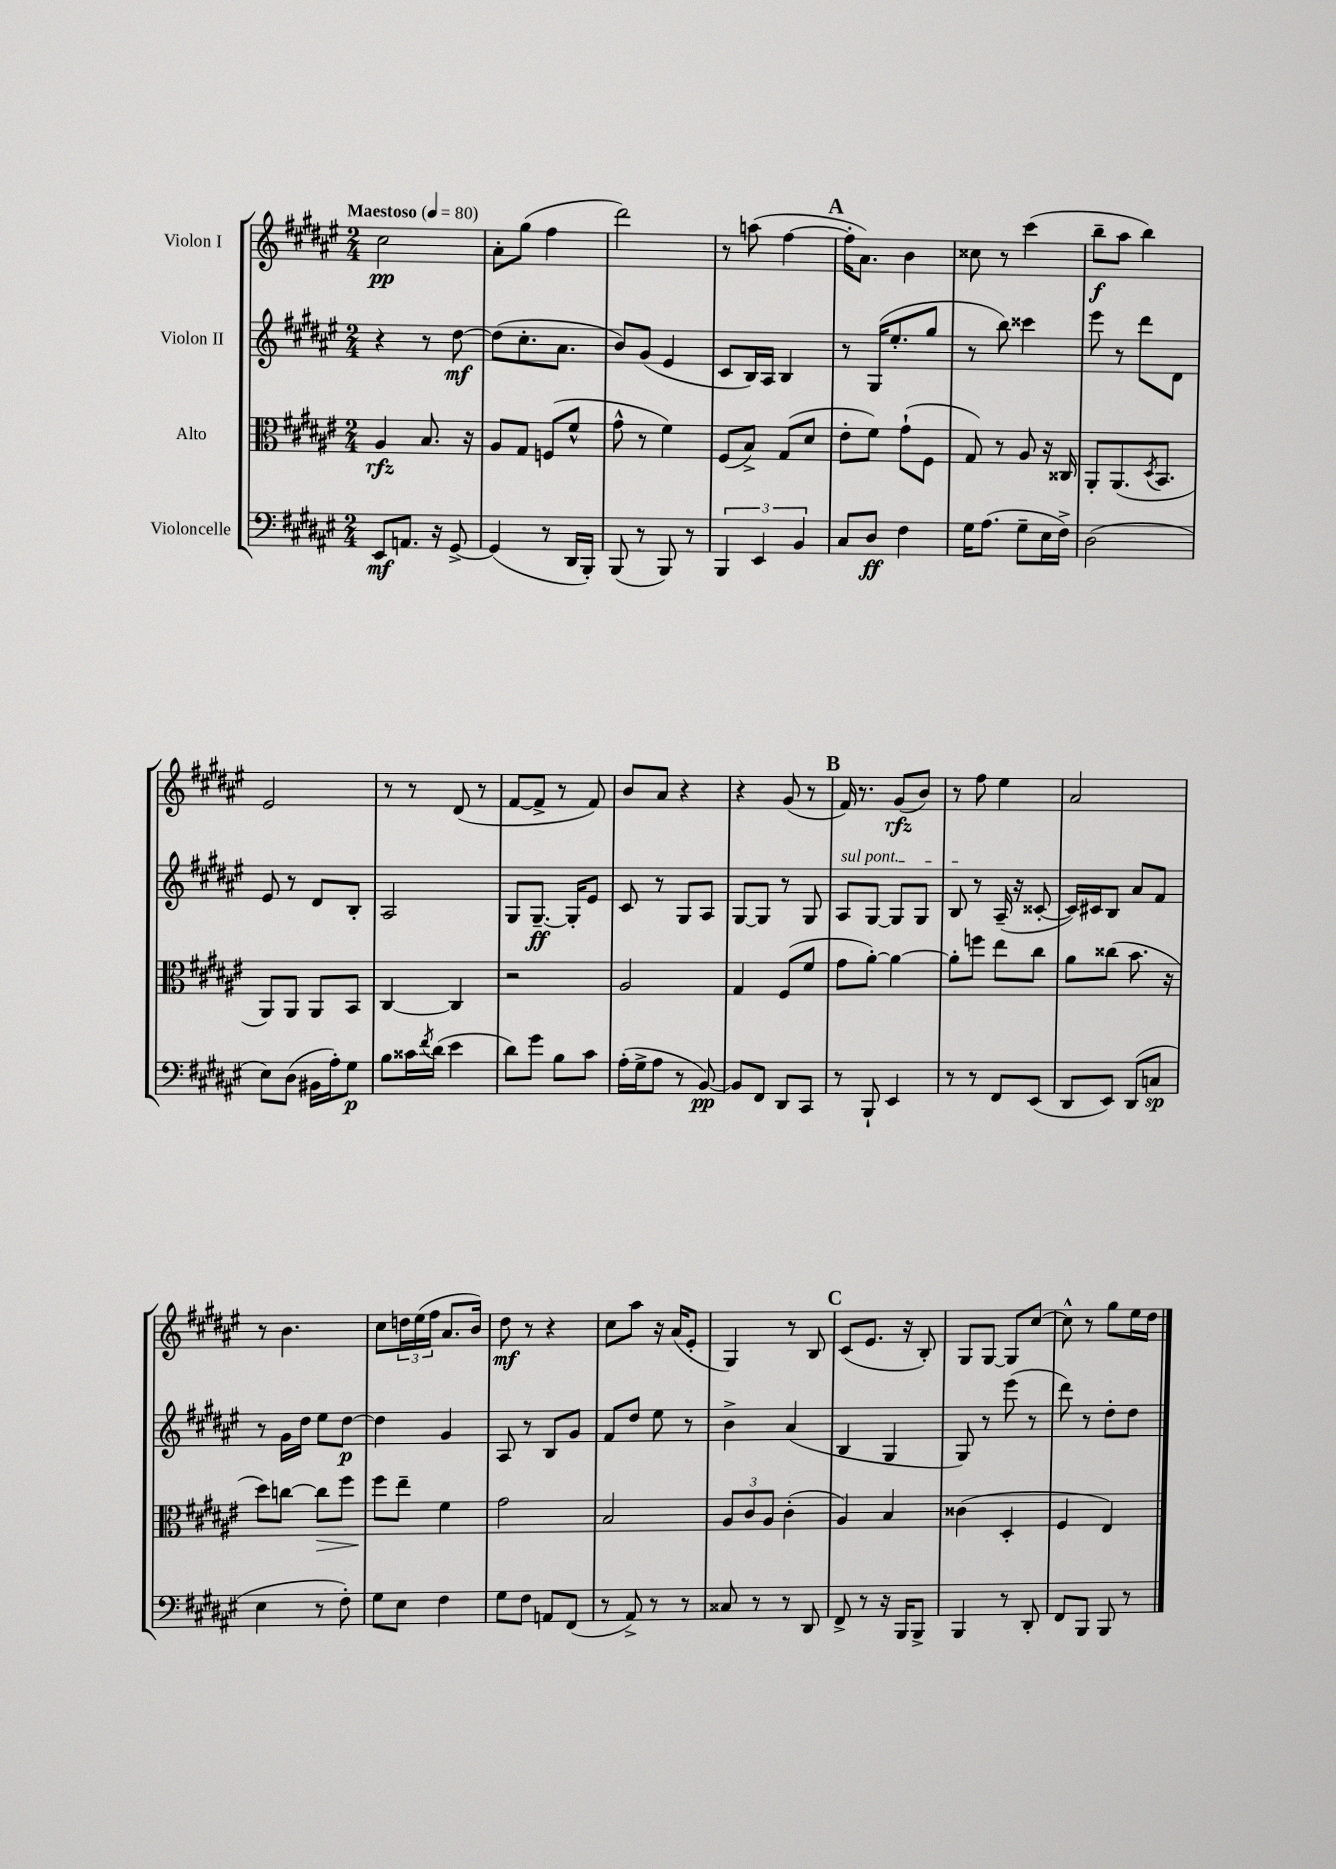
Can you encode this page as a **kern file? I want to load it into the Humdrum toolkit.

**kern	**dynam	**kern	**dynam	**kern	**dynam	**kern	**dynam
*part4	*part4	*part3	*part3	*part2	*part2	*part1	*part1
*staff4	*staff4	*staff3	*staff3	*staff2	*staff2	*staff1	*staff1
*I"Violoncelle	*	*I"Alto	*	*I"Violon II	*	*I"Violon I	*
*clefF4	*	*clefC3	*	*clefG2	*	*clefG2	*
*k[f#c#g#d#a#e#]	*	*k[f#c#g#d#a#e#]	*	*k[f#c#g#d#a#e#]	*	*k[f#c#g#d#a#e#]	*
*M2/4	*	*M2/4	*	*M2/4	*	*M2/4	*
*MM80	*	*MM80	*	*MM80	*	*MM80	*
=1	=1	=1	=1	=1	=1	=1	=1
!	!	!	!	!	!	!LO:TX:a:B:t=Maestoso	!
8EE#/L	mf	4A#/	rfz	4r	.	2cc#\	pp
8.AAn/J	.	.	.	.	.	.	.
.	.	8.B/	.	8r	.	.	.
16r	.	.	.	.	.	.	.
[8GG#^/	.	.	.	[8dd#\	mf	.	.
.	.	16r	.	.	.	.	.
=2	=2	=2	=2	=2	=2	=2	=2
(4GG#/]	.	8A#/L	.	(8dd#\L]	.	8a#'\L	.
.	.	8G#/J	.	8.cc#'\	.	(8gg#\J	.
8r	.	(8Fn/L	.	.	.	4ff#\	.
.	.	.	.	8.a#\J	.	.	.
16DD#/LL	.	8f#^^/J	.	.	.	.	.
16BBB'/JJ)	.	.	.	.	.	.	.
=3	=3	=3	=3	=3	=3	=3	=3
(8BBB/	.	8g#^^\	.	8b/L)	.	2ddd#\)	.
8r	.	8r	.	(8g#/J	.	.	.
8BBB/)	.	4f#\)	.	4e#/	.	.	.
8r	.	.	.	.	.	.	.
=4	=4	=4	=4	=4	=4	=4	=4
6BBB/	.	(8F#/L	.	8c#/L	.	8r	.
.	.	8B^/J)	.	16B/L)	.	(8aan\	.
6EE#/	.	.	.	.	.	.	.
.	.	.	.	16A#/JJ	.	.	.
.	.	(8G#/L	.	4B/	.	[4ff#\	.
6BB/	.	.	.	.	.	.	.
.	.	8d#/J	.	.	.	.	.
!!LO:REH:place=s1:t=A
=5	=5	=5	=5	=5	=5	=5	=5
8C#/L	.	8e#'\L	.	8r	.	16ff#'\KL]	.
.	.	.	.	.	.	8.a#\J)	.
8D#/J	ff	8f#\J)	.	(16G#/KL	.	.	.
.	.	.	.	8.ee#'/	.	.	.
4F#\	.	(8g#`\L	.	.	.	4b\	.
.	.	8F#\J	.	8gg#/J	.	.	.
=6	=6	=6	=6	=6	=6	=6	=6
16G#\KL	.	8G#/)	.	8r	.	8cc##X\	.
(8.A#\J	.	.	.	.	.	.	.
.	.	8r	.	8bb\)	.	8r	.
8G#~\L	.	8A#/	.	4ccc##X\	.	(4ccc#\	.
16E#\L	.	16r	.	.	.	.	.
16F#^\JJ)	.	16C##X/	.	.	.	.	.
=7	=7	=7	=7	=7	=7	=7	=7
(2D#\	.	8AA#'/L	.	8eee#\	.	8bb~\L	f
.	.	(8.AA#/	.	8r	.	8aa#\J	.
.	.	.	.	8ddd#\L	.	4bb\)	.
.	.	8qD#/	.	.	.	.	.
.	.	8.BB/J	.	.	.	.	.
.	.	.	.	8d#\J	.	.	.
!!LO:LB:g=z
=8	=8	=8	=8	=8	=8	=8	=8
8E#\L)	.	8AA#/L)	.	8e#/	.	2e#/	.
(8D#\J	.	8AA#/J	.	8r	.	.	.
16BB#X\LL	.	8AA#/L	.	8d#/L	.	.	.
16A#'\J)	.	.	.	.	.	.	.
8G#\J	p	8BB/J	.	8B'/J	.	.	.
=9	=9	=9	=9	=9	=9	=9	=9
8B\L	.	[4C#/	.	2A#/	.	8r	.
16c##X\L	.	.	.	.	.	8r	.
8qf#/	.	.	.	.	.	.	.
(16d#\JJ	.	.	.	.	.	.	.
4e#\	.	4C#/]	.	.	.	(8d#/	.
.	.	.	.	.	.	8r	.
=10	=10	=10	=10	=10	=10	=10	=10
8d#\L)	.	2r	.	8G#/L	.	[8f#/L	.
8g#\J	.	.	.	[8.G#~/J	ff	8f#^/J]	.
8B\L	.	.	.	.	.	8r	.
.	.	.	.	16G#'/KL]	.	.	.
8c#\J	.	.	.	8e#/J	.	8f#/)	.
=11	=11	=11	=11	=11	=11	=11	=11
(16A#'\LL	.	2A#/	.	8c#/	.	8b/L	.
16G#^\J	.	.	.	.	.	.	.
8A#\J	.	.	.	8r	.	8a#/J	.
8r	.	.	.	8G#/L	.	4r	.
[8BB/)	pp	.	.	8A#/J	.	.	.
=12	=12	=12	=12	=12	=12	=12	=12
8BB/L]	.	4G#/	.	[8G#/L	.	4r	.
8FF#/J	.	.	.	8G#/J]	.	.	.
8DD#/L	.	(8F#/L	.	8r	.	(8g#/	.
8CC#/J	.	8f#/J	.	8G#/	.	8r	.
!!LO:REH:place=s1:t=B
=13	=13	=13	=13	=13	=13	=13	=13
!	!	!	!	!LO:TX:a:i:t=sul pont.	!	!	!
8r	.	8g#\L	.	8A#/L	.	16f#/)	.
.	.	.	.	.	.	8.r	.
8BBB`/	.	[8a#'\J)	.	[8G#/J	.	.	.
4EE#/	.	4a#\_	.	8G#/L]	.	(8g#/L	rfz
.	.	.	.	8G#/J	.	8b/J)	.
=14	=14	=14	=14	=14	=14	=14	=14
8r	.	8a#'\L]	.	8B/	.	8r	.
8r	.	8ffn\J	.	8r	.	8ff#\	.
8FF#/L	.	8ee#\L	.	(16A#~/	.	4ee#\	.
.	.	.	.	16r	.	.	.
(8EE#/J	.	8cc#\J	.	[8c##X'/	.	.	.
=15	=15	=15	=15	=15	=15	=15	=15
8DD#/L	.	8a#\L	.	16c##/LL])	.	2a#/	.
.	.	.	.	16c#X/J	.	.	.
8EE#/J)	.	(8cc##X\J	.	8B/J	.	.	.
(8DD#/L	.	8.b\	.	8a#/L	.	.	.
8Cn/J	sp	.	.	8f#/J	.	.	.
.	.	16r	.	.	.	.	.
!!LO:LB:g=z
=16	=16	=16	=16	=16	=16	=16	=16
4E#\	.	8dd#\L)	.	8r	.	8r	.
.	.	[8ccn\J	.	16g#\LL	.	4.b\	.
.	.	.	.	16dd#\JJ	.	.	.
!	!	!	!LO:HP:b	!	!	!	!
8r	.	8cc\L]	>	8ee#\L	.	.	.
8F#'\)	.	8ff#\J	.	[8dd#\J	p	.	.
=17	=17	=17	=17	=17	=17	=17	=17
8G#\L	.	8ff#\L	.	4dd#\]	.	8cc#\L	.
8E#\J	.	8ee#~\J	]	.	.	24ddn\L	.
.	.	.	.	.	.	(24ee#\	.
.	.	.	.	.	.	24ff#\JJ	.
4F#\	.	4f#\	.	4g#/	.	8.a#/L	.
.	.	.	.	.	.	16b/Jk)	.
=18	=18	=18	=18	=18	=18	=18	=18
8G#\L	.	2g#\	.	8A#/	.	8dd#\	mf
8F#\J	.	.	.	8r	.	8r	.
8AAn/L	.	.	.	8B/L	.	4r	.
(8FF#/J	.	.	.	8g#/J	.	.	.
=19	=19	=19	=19	=19	=19	=19	=19
8r	.	2B/	.	8f#/L	.	8cc#\L	.
8AA#^/)	.	.	.	8dd#/J	.	8aa#\J	.
8r	.	.	.	8ee#\	.	16r	.
.	.	.	.	.	.	(16a#/KL	.
8r	.	.	.	8r	.	8e#'/J	.
=20	=20	=20	=20	=20	=20	=20	=20
8C##X/	.	12A#/L	.	4b^\	.	4G#/)	.
.	.	12c#/	.	.	.	.	.
8r	.	.	.	.	.	.	.
.	.	12A#/J	.	.	.	.	.
8r	.	(4c#'\	.	(4a#/	.	8r	.
8DD#/	.	.	.	.	.	8B/	.
!!LO:REH:place=s1:t=C
=21	=21	=21	=21	=21	=21	=21	=21
8FF#^/	.	4A#/)	.	4B/	.	(8c#/L	.
8r	.	.	.	.	.	8.e#/J	.
16r	.	4B/	.	4G#/	.	.	.
16BBB/KL	.	.	.	.	.	16r	.
8BBB^/J	.	.	.	.	.	8B'/)	.
=22	=22	=22	=22	=22	=22	=22	=22
4BBB/	.	(4c##X\	.	8G#/)	.	8G#/L	.
.	.	.	.	8r	.	[8G#/J	.
8r	.	4D#'/	.	(8eee#\	.	8G#/L]	.
8DD#'/	.	.	.	8r	.	[8cc#/J	.
=23	=23	=23	=23	=23	=23	=23	=23
8FF#/L	.	4F#/	.	8ddd#\)	.	8cc#^^\]	.
8BBB/J	.	.	.	8r	.	8r	.
8BBB/	.	4E#/)	.	8dd#'\L	.	8gg#\L	.
8r	.	.	.	8dd#\J	.	16ee#\L	.
.	.	.	.	.	.	16dd#\JJ	.
==	==	==	==	==	==	==	==
*-	*-	*-	*-	*-	*-	*-	*-
